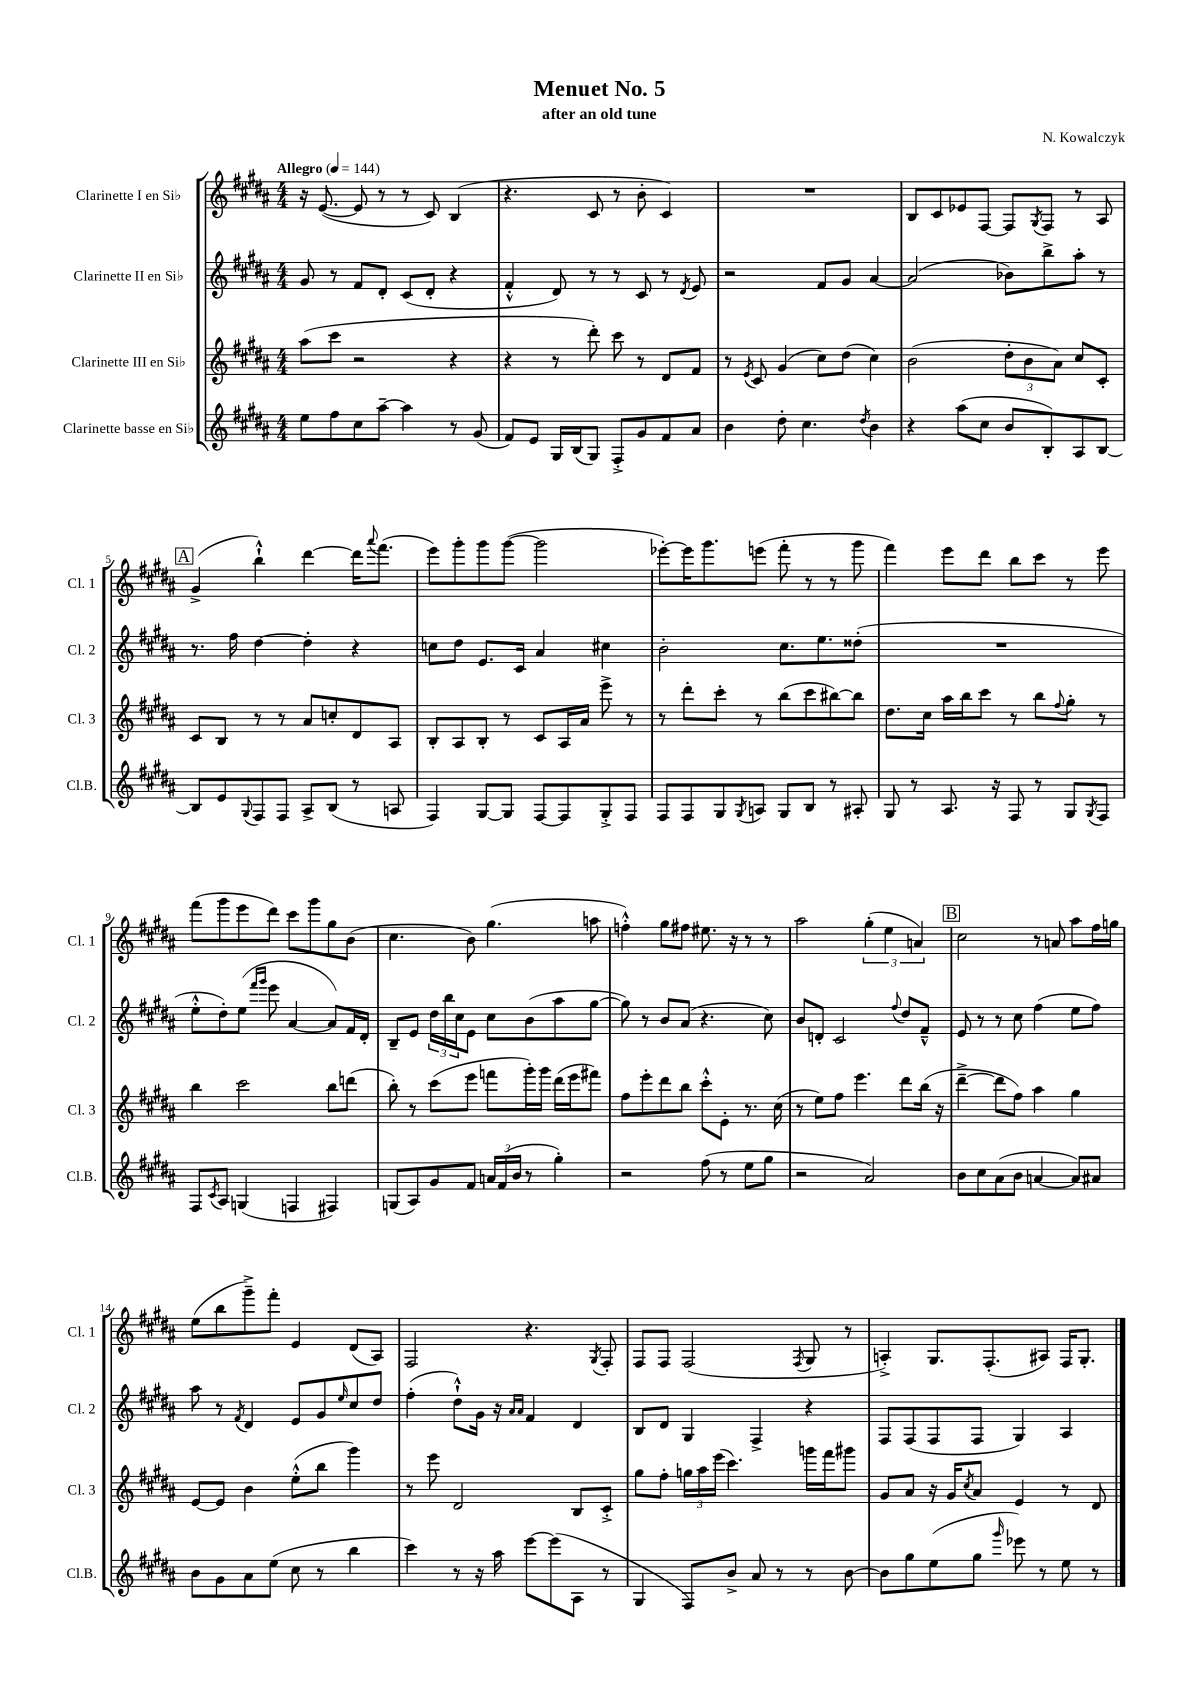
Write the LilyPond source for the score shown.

\header { title = "Menuet No. 5" composer = "N. Kowalczyk" subtitle = "after an old tune" }
<<
\new StaffGroup <<
\new Staff = "s0" \with { instrumentName = "Clarinette I en Sib" shortInstrumentName = "Cl. 1" } {
    \clef treble \key b \major \numericTimeSignature \time 4/4 \tempo "Allegro" 4 = 144
    r16 e'8.~( e'8 r8 r8 cis'8) b4( |
    r4. cis'8 r8 b'8-. cis'4) |
    R1 |
    b8 cis'8 ees'8 fis8~ fis8 \acciaccatura { gis8 } fis8 r8 ais8 |
    \mark \markup { \box "A" } gis'4->( b''4-!-^) dis'''4~ dis'''16 \appoggiatura { ais'''8 } fis'''8.( |
    e'''8) gis'''8-. gis'''8 gis'''8~( gis'''2 |
    ees'''8~-.) ees'''16 gis'''8. e'''8( fis'''8-. r8 r8 gis'''8 |
    fis'''4) e'''8 dis'''8 b''8 cis'''8 r8 e'''8 |
    fis'''8( gis'''8 e'''8 dis'''8) cis'''8 gis'''8 gis''8 b'8( |
    cis''4. b'8) gis''4.( a''8 |
    f''4-.-^) gis''8 fis''8 eis''8. r16 r8 r8 |
    ais''2 \tuplet 3/2 { gis''4-.( e''4 a'4) } |
    \mark \markup { \box "B" } cis''2 r8 a'8 ais''8 fis''16 g''16 |
    e''8( b''8 gis'''8--->) fis'''8-. e'4 dis'8( ais8) |
    fis2 r4. \acciaccatura { gis8 } fis8-. |
    fis8 fis8 fis2( \acciaccatura { fis8 } gis8 r8 |
    a4-.->) gis8. fis8.-.( ais8) fis16 gis8.-. \bar "|." |
}
\new Staff = "s1" \with { instrumentName = "Clarinette II en Sib" shortInstrumentName = "Cl. 2" } {
    \clef treble \key b \major \numericTimeSignature \time 4/4
    gis'8 r8 fis'8 dis'8-. cis'8( dis'8-. r4 |
    fis'4-.-^ dis'8) r8 r8 cis'8 r8 \acciaccatura { dis'8 } e'8 |
    r2 fis'8 gis'8 ais'4~ |
    ais'2( bes'8) b''8-> ais''8-. r8 |
    \mark \markup { \box "A" } r8. fis''16 dis''4~ dis''4-. r4 |
    c''8 dis''8 e'8. cis'16 ais'4 cis''4 |
    b'2-. cis''8. e''8. disis''8-.( |
    R1 |
    e''8-.-^ dis''8-.) e''8( \grace { fis'''16 gis'''16 } e'''8 ais'4~ ais'8) fis'16 dis'16-. |
    b8-- e'8 \tuplet 3/2 { dis''16 b''16 cis''16 } e'8 cis''8 b'8( ais''8 gis''8~ |
    gis''8) r8 b'8 ais'8( r4. cis''8) |
    b'8 d'8-. cis'2 \appoggiatura { fis''8 } dis''8 fis'8---^ |
    \mark \markup { \box "B" } e'8 r8 r8 cis''8 fis''4( e''8 fis''8) |
    ais''8 r8 \acciaccatura { fis'8 } dis'4 e'8 gis'8 \grace { e''16 } cis''8 dis''8 |
    fis''4-.( dis''8-!-^) gis'16 r16 \grace { ais'16 ais'16 } fis'4 dis'4 |
    b8 dis'8 gis4 fis4-> r4 |
    fis8 fis8( fis8 fis8 gis4) ais4 \bar "|." |
}
\new Staff = "s2" \with { instrumentName = "Clarinette III en Sib" shortInstrumentName = "Cl. 3" } {
    \clef treble \key b \major \numericTimeSignature \time 4/4
    ais''8( cis'''8 r2 r4 |
    r4 r8 dis'''8-.) cis'''8 r8 dis'8 fis'8 |
    r8 \acciaccatura { e'8 } cis'8 gis'4( cis''8) dis''8( cis''4) |
    b'2( \tuplet 3/2 { dis''8-. b'8 ais'8) } cis''8 cis'8-. |
    \mark \markup { \box "A" } cis'8 b8 r8 r8 ais'8 c''8-. dis'8 ais8 |
    b8-. ais8 b8-. r8 cis'8 ais16 ais'16 e'''8-> r8 |
    r8 dis'''8-. cis'''8-. r8 b''8( cis'''8 bis''8~) bis''8 |
    dis''8. cis''16 ais''16 b''16 cis'''8 r8 b''8 \appoggiatura { fis''8 } gis''8-. r8 |
    b''4 cis'''2 b''8 d'''8( |
    b''8-.) r8 cis'''8( e'''8 f'''8 gis'''16-.) gis'''16 dis'''16( e'''16 fis'''8) |
    fis''8 e'''8-. dis'''8 b''8 cis'''8-.-^ e'8-. r8. cis''16( |
    r8 e''8) fis''8 e'''4. dis'''8 b''16( r16 |
    \mark \markup { \box "B" } dis'''4~---> dis'''8 fis''8) ais''4 gis''4 |
    e'8~ e'8 b'4 e''8-.-^( b''8 gis'''4) |
    r8 e'''8 dis'2 b8 cis'8-.-> |
    gis''8 fis''8-. \tuplet 3/2 { g''16 ais''16 e'''16( } cis'''4.) g'''16 fis'''16 gis'''8 |
    gis'8 ais'8 r16 gis'16 \acciaccatura { cis''8 } ais'8 e'4 r8 dis'8 \bar "|." |
}
\new Staff = "s3" \with { instrumentName = "Clarinette basse en Sib" shortInstrumentName = "Cl.B." } {
    \clef treble \key b \major \numericTimeSignature \time 4/4
    e''8 fis''8 cis''8 ais''8~-- ais''4 r8 gis'8( |
    fis'8) e'8 gis16 b16( gis8) fis8-.-> gis'8 fis'8 ais'8 |
    b'4 dis''8-. cis''4. \acciaccatura { dis''8 } b'4 |
    r4 ais''8( cis''8 b'8 b8-.) ais8 b8~ |
    \mark \markup { \box "A" } b8 e'8 \appoggiatura { gis8 } fis8 fis8 ais8-> b8( r8 a8 |
    fis4) gis8~ gis8 fis8~ fis8 gis8-.-> fis8 |
    fis8 fis8 gis8 \acciaccatura { gis8 } a8 gis8 b8 r8 ais8-. |
    gis8 r8 ais8. r16 fis8 r8 gis8 \acciaccatura { gis8 } fis8 |
    fis8 \acciaccatura { cis'8 } ais8 g4( f4 fis4) |
    g8( ais8) gis'8 fis'8 \tuplet 3/2 { a'16 fis'16( b'16 } r8 gis''4-.) |
    r2 fis''8( r8 e''8 gis''8 |
    r2 ais'2) |
    \mark \markup { \box "B" } b'8 cis''8 ais'8( b'8 a'4~ a'8) ais'8 |
    b'8 gis'8 ais'8 e''8( cis''8 r8 b''4 |
    cis'''4) r8 r16 ais''16 e'''8~ e'''8( ais8 r8 |
    gis4 fis8) b'8-> ais'8 r8 r8 b'8~ |
    b'8 gis''8 e''8( gis''8 \grace { gis'''16 } ees'''8) r8 e''8 r8 \bar "|." |
}
>>
>>
